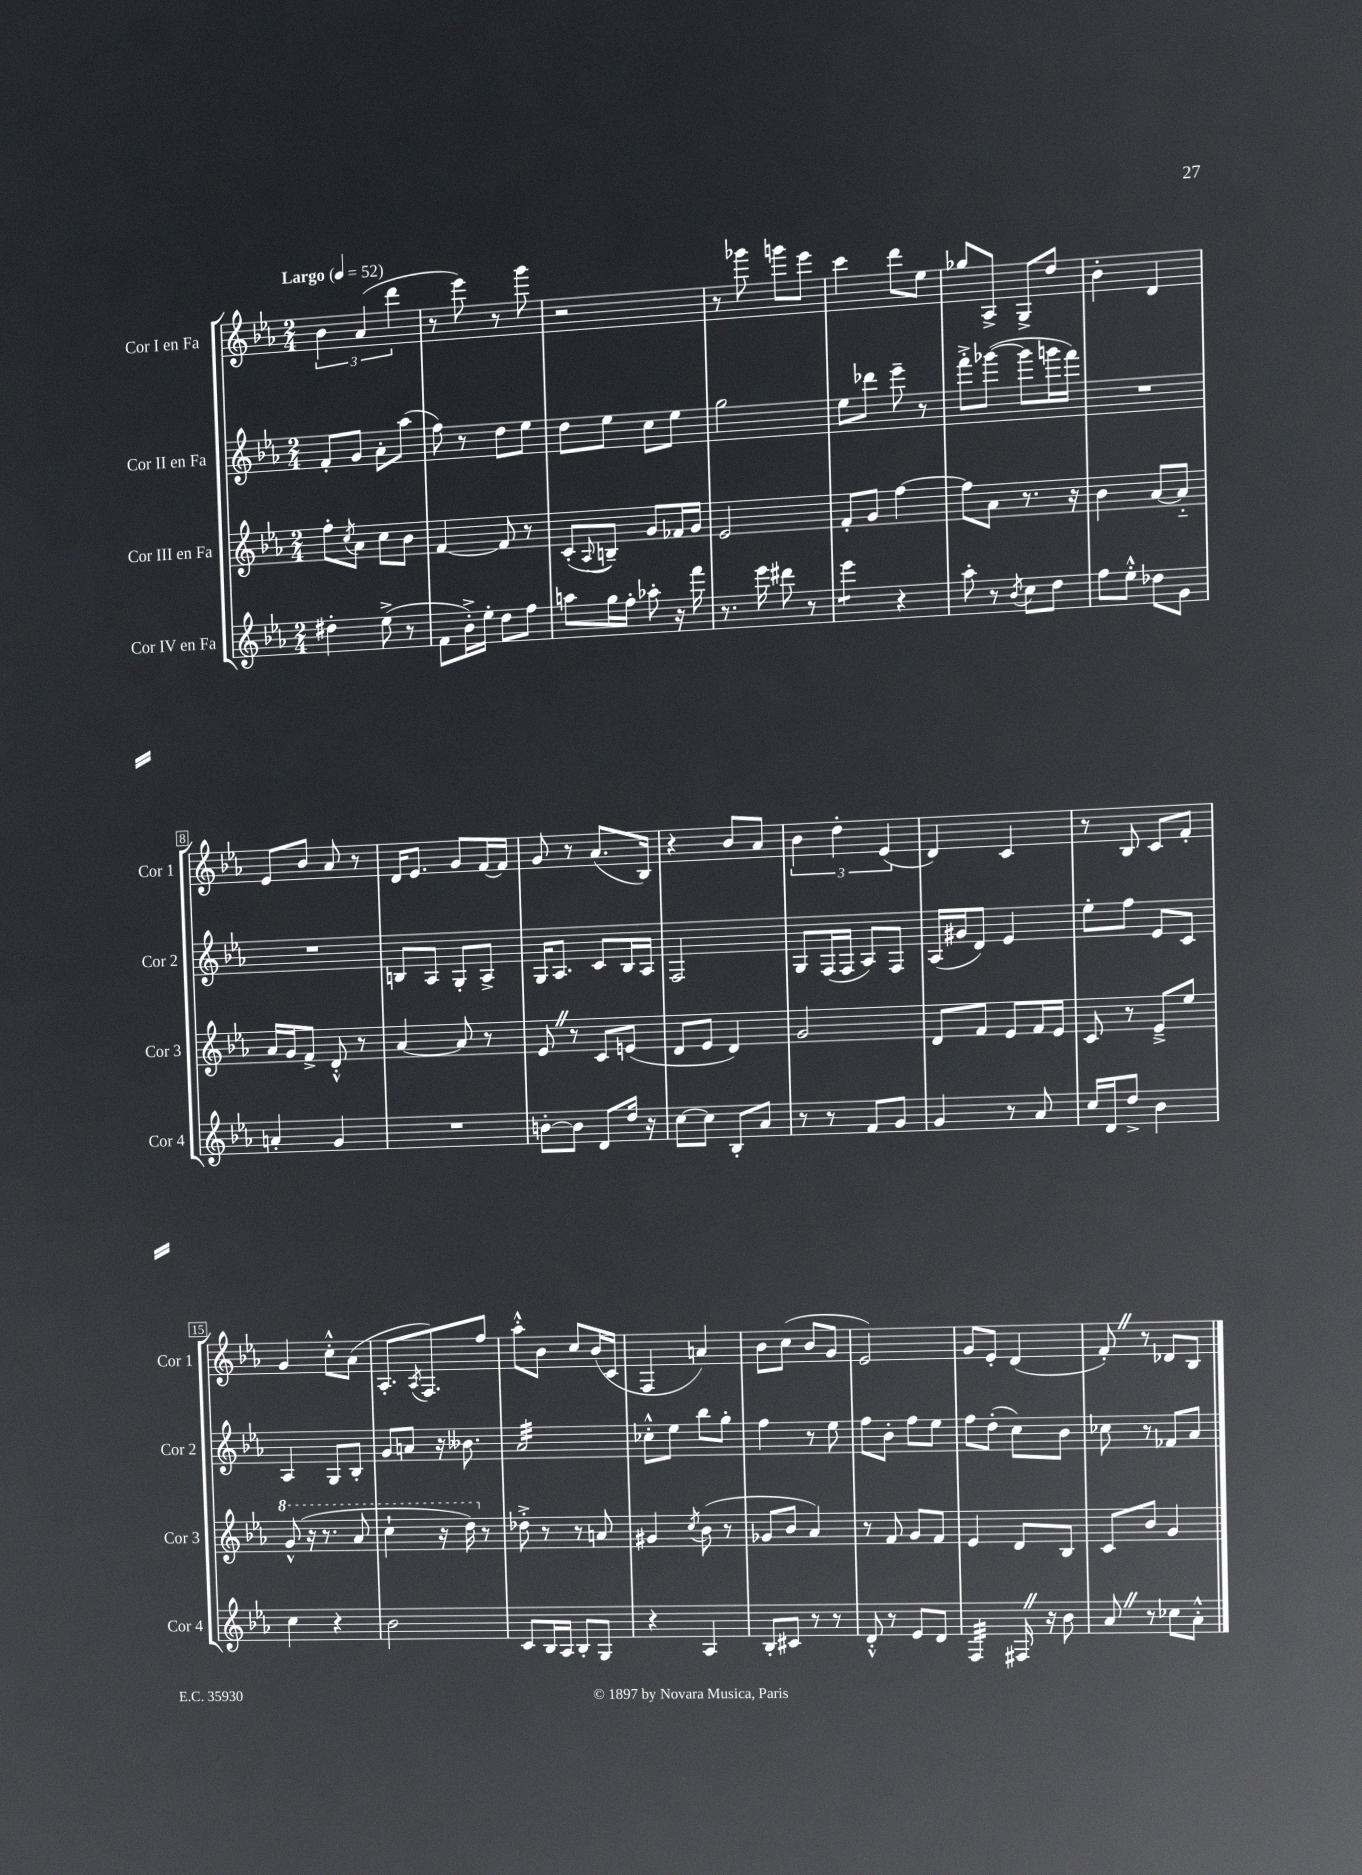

**kern	**kern	**kern	**kern
*staff4	*staff3	*staff2	*staff1
*clefG2	*clefG2	*clefG2	*clefG2
*k[b-e-a-]	*k[b-e-a-]	*k[b-e-a-]	*k[b-e-a-]
*M2/4	*M2/4	*M2/4	*M2/4
*MM52	*MM52	*MM52	*MM52
4dd#'	8ff'	8f'	6b-
.	8qcc	.	.
.	8a-	8g	.
.	.	.	(6a-
(8ee-^	8cc	8a-'	.
.	.	.	6ddd
8r	8b-	(8aa-	.
=	=	=	=
8f	[4f	8ff)	8r
16b-'^)	.	8r	8eee-)
16ee-'	.	.	.
8dd	8f]	8dd	8r
8ff	8r	8ee-	8ggg
=	=	=	=
8aa	(8c'	8dd	2r
.	8qqA-	.	.
16gg	8B~)	8ee-	.
16ff'	.	.	.
8aa-'	8g	8cc	.
16r	16f-	8ee-	.
16fff	16g	.	.
=	=	=	=
8.r	2e-	2gg	8r
.	.	.	8ggg-
16eee-	.	.	.
8ddd#	.	.	8ggg
8r	.	.	8eee-
=	=	=	=
4eee-	8f'	8ee-	4ccc
.	8g	8ddd-	.
4r	[4ff	8eee-~	8ddd
.	.	8r	8ee-
=	=	=	=
8aa-'	8ff]	8fff'^	8gg-
8r	8a-	([8ggg-	8A-^
8qb-	.	.	.
8cc	8.r	8ggg-]	8G^
8dd	.	16ggg	8dd
.	16r	16fff)	.
=	=	=	=
8ff	4b-	2r	4b-'
8ee-'^^	.	.	.
8dd-	[8a-	.	4d
8g	8a-'~]	.	.
=	=	=	=
4a'	16a-	2r	8e-
.	16g	.	.
.	8f^	.	8b-
4g	8d'^^	.	8a-
.	8r	.	8r
=	=	=	=
2r	[4a-	8B	16d
.	.	.	8.e-
.	.	8A-	.
.	8a-]	8G'	8g
.	8r	8A-^	[16f
.	.	.	16f]
=	=	=	=
[8b'	8e-	16G	8g
.	.	8.A-	.
8b]	8r	.	8r
8d	8c	8c	(8.a-
16dd	(8e	16B-	.
16r	.	16A-	16B-)
=	=	=	=
[8cc	8d	2F	4r
8cc]	8e-	.	.
8B-'	4d)	.	8b-
8a-	.	.	8a-
=	=	=	=
8r	2g	8G	6b-
8r	.	(16F	.
.	.	.	6dd'
.	.	16F	.
8f	.	8A-)	.
.	.	.	(6e-
8g	.	8F	.
=	=	=	=
4g	8d	(16A-	4d)
.	.	16g#	.
.	8f	8d)	.
8r	8e-	4e-	4c
8a-	16f	.	.
.	16e-	.	.
=	=	=	=
16cc	8c	8ee-'	8r
16d	.	.	.
8dd^	8r	8ff	8B-
4b-	8e-~^	8e-	8c
.	8ee-	8c	8f'
=	=	=	=
4cc	(8gg^^	4A-	4g
.	16r	.	.
.	8.r	.	.
4r	.	8G	8cc'^^
.	8aa-	8B-'	(8a-
=	=	=	=
2b-	4ccc`	8g	8.A-'
.	.	8a	.
.	.	.	8qA-
.	.	.	8.F)
.	16r	16r	.
.	16ddd)	8.b--	.
.	8r	.	8ff
=	=	=	=
8c	8dd-'^	2a-	8aa-'^^
16B-	8r	.	8b-
16A-	.	.	.
8B-'	8r	.	8cc
8G	8a	.	(16b-
.	.	.	16c
=	=	=	=
4r	4g#	8cc-'^^	4F
.	.	8ee-	.
.	8qcc	.	.
4A-	(8b-	8bb-	4a)
.	8r	8gg'	.
=	=	=	=
8B-'	8g-	4ff	8b-
8c#	8b-	.	(8cc
8r	4a-)	8r	8b-
8r	.	8ee-	8g
=	=	=	=
8d'^^	8r	8ff	2e-)
8r	8f	8b-'	.
8e-	8g	8ff	.
8d	8f	8ee-	.
=	=	=	=
4F	4e-	8ff	8g
.	.	(8dd'	8e-'
16F#	8d	8cc)	(4d
16r	.	.	.
8b-	8B-	8b-	.
=	=	=	=
8a-	8c	8cc-	8f')
8r	8b-	8r	8r
8cc-	4g	8f-	8d-
8a-'^^	.	8a-	8B-
==	==	==	==
*-	*-	*-	*-
